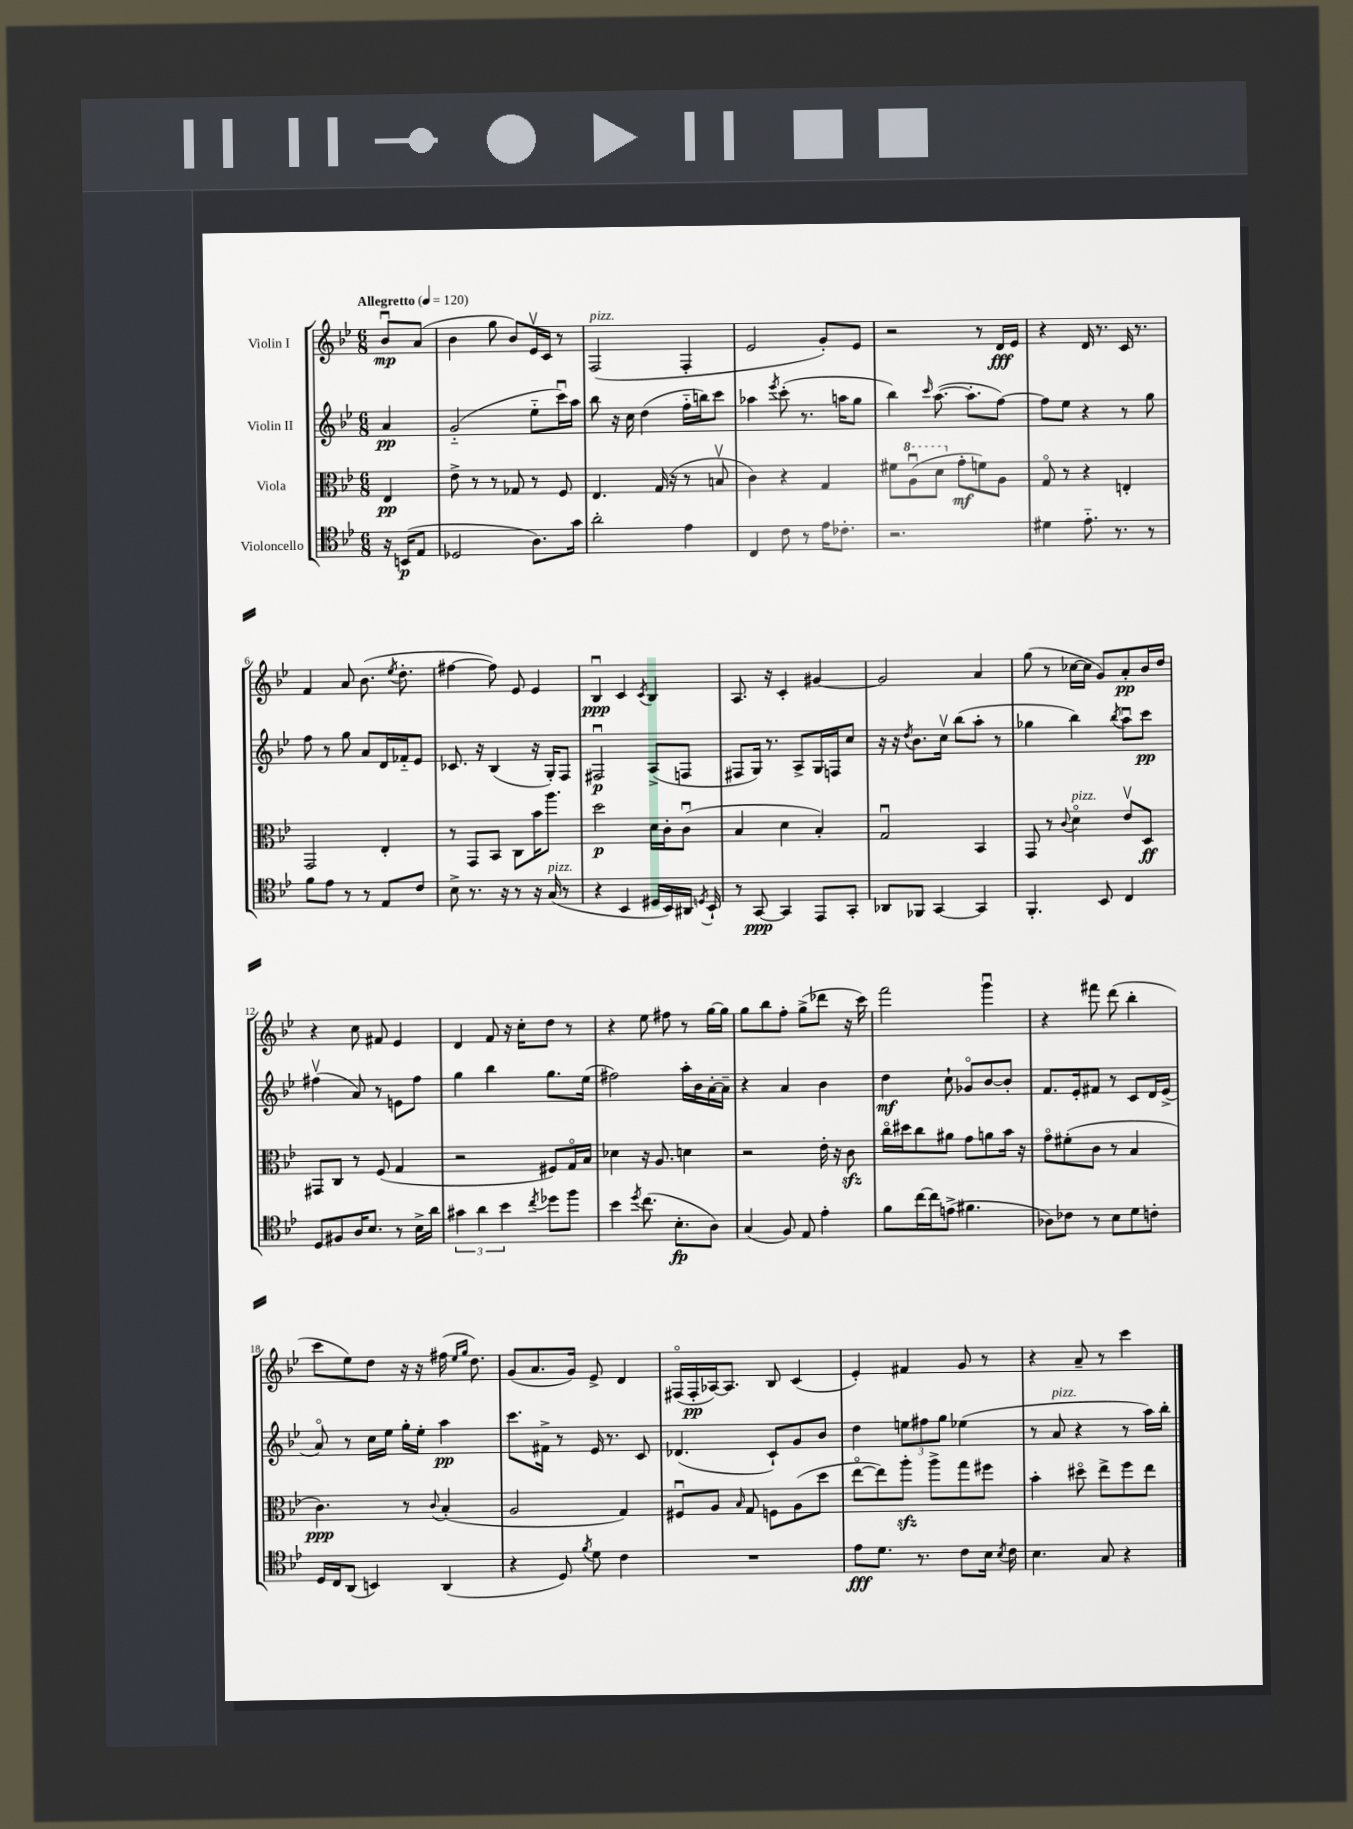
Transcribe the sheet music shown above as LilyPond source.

<<
\new StaffGroup <<
\new Staff = "s0" \with { instrumentName = "Violin I" } {
    \clef treble \key bes \major \numericTimeSignature \time 6/8 \partial 4 \tempo "Allegretto" 4 = 120
    \autoBeamOff bes'8[\downbow\mp a'8]( |
    bes'4 g''8 bes'8[) ees'16\upbow c'16] r8 |
    f2^\markup { \italic "pizz." }( f4-. |
    ees'2 g'8[-.) ees'8] |
    r2 r8 d'16[\fff ees'16] |
    r4 d'16 r8. c'16 r8. |
    f'4 a'8 bes'8.( \acciaccatura { ees''8 } d''8.-. |
    fis''4~ fis''8) ees'8 ees'4 |
    bes4\downbow\ppp c'4 \acciaccatura { c'8 } bes4 |
    a8. r16 c'4-. gis'4~ |
    gis'2 a'4 |
    g''8( r8 ces''16[~ ces''16] g'8[) a'8-.\pp bes'16 d''16] |
    r4 c''8 fis'8 ees'4 |
    d'4 f'8 r16 c''16[-. d''8] r8 |
    r4 ees''8 fis''8 r8 g''16[~ g''16] |
    g''8[ bes''8 f''8]-. g''8[->( des'''8] r16 c'''16) |
    f'''2 g'''4\downbow |
    r4 fis'''8 d'''8( bes''4-. |
    c'''8[ ees''8) d''8] r16 r16 fis''16( \grace { ees''16[ g''16] } d''8.) |
    g'8[( a'8. g'16]) ees'8-> d'4 |
    fis16[\flageolet( fis16-.\pp aes16~) aes8.] bes8 c'4( |
    ees'4-.) fis'4 g'8 r8 |
    r4 a'8-- r8 c'''4 \bar "|." |
}
\new Staff = "s1" \with { instrumentName = "Violin II" } {
    \clef treble \key bes \major \numericTimeSignature \time 6/8 \partial 4
    \autoBeamOff a'4\pp |
    g'2-_( ees''8[-_ c'''16\downbow) a''16] |
    bes''8 r16 c''16 d''4( f''16[-_ b''16) c'''8] |
    aes''4 \acciaccatura { ees'''8 } c'''8-.( r8. a''16[ g''8] |
    bes''4) \grace { c'''16 } a''8.~( a''8.[-. f''8]~) |
    f''8[ ees''8] r4 r8 g''8 |
    f''8 r8 g''8 a'8[ d'16 fes'16-_ ees'8] |
    ces'8. r16 bes4( r16 g16[-.) f8] |
    fis2\downbow\p a8[->( f8] |
    fis8[ g16]) r8. a8[-> g16 f16 c''8] |
    r16 r16 \acciaccatura { d''8 } bes'8.[ c''16]\upbow bes''8[( a''8]-. r8 |
    ges''4 bes''4) \acciaccatura { bes''8 } a''8[\downbow c'''8]\pp |
    fis''4\upbow( a'8) r8 e'8[ fis''8] |
    g''4 bes''4 g''8.[ ees''16]( |
    fis''2) a''16[-. bes'16 a'16~-. a'16]-- |
    r4 a'4 bes'4 |
    d''4\mf c''8-! ges'8[\flageolet bes'8~ bes'8]-. |
    f'8.[ ees'16-. fis'8] r8 c'8[ d'16 ees'16]->( |
    a'8\flageolet) r8 c''16[ ees''16] g''16[-. ees''16]-. a''4\pp |
    c'''8.[ fis'16]-> r8 ees'16 r8. c'8 |
    des'4.( c'8[-!) g'8 bes'8] |
    d''4 \tuplet 3/2 { e''8[ fis''8 g''8] } ees''4( |
    r8 a'8^\markup { \italic "pizz." } r4 r8 a''16[) bes''16]-. \bar "|." |
}
\new Staff = "s2" \with { instrumentName = "Viola" } {
    \clef alto \key bes \major \numericTimeSignature \time 6/8 \partial 4
    \autoBeamOff ees4\pp |
    ees'8-> r8 r8 ges8 r8 f8 |
    ees4. g16( r16 r8 b8\upbow |
    c'4) r4 g4 |
    fis'8[ \ottava #1 a'8\downbow( d''8] \ottava #0 g'8[-.\mf f'8) a8] |
    g8\flageolet r8 r4 e4-. |
    g,2 ees4-. |
    r8 g,8[ bes,8] c8[ bes'16 a''8.] |
    d''2\p d'16[ c'16-. c'8]\downbow( |
    bes4 d'4 bes4-.) |
    g2\downbow bes,4 |
    g,8 r8 \appoggiatura { c'8 } d'4\flageolet^\markup { \italic "pizz." } ees'8[\upbow d8]\ff |
    gis,8[ c8] r8 f8( g4 |
    r2 fis8[) g16\flageolet bes16] |
    des'4 r16 a8. d'4 |
    r2 ees'16-. r16 c'8\sfz |
    c''16[\flageolet dis''16 c''8 ais'8] g'8[ a'8 bes'16] r16 |
    g'8[\flageolet fis'8-.( c'8] r8 bes4 |
    c'4.\ppp) r8 \appoggiatura { c'8 } bes4-.( |
    a2 g4) |
    fis8[\downbow a8] \grace { bes16 } g8 f8[ a8( d''8] |
    ees''8[~\flageolet ees''8) a''8]-.\sfz a''8[-> g''8 fis''8] |
    bes'4-. dis''8\flageolet ees''8[-> f''8 ees''8] \bar "|." |
}
\new Staff = "s3" \with { instrumentName = "Violoncello" } {
    \clef tenor \key bes \major \numericTimeSignature \time 6/8 \partial 4
    \autoBeamOff r16 b,16[\p( ees8] |
    des2 a8.[) g'16] |
    a'2-. ees'4 |
    c4 c'8 r8 ees'16[ ces'8.]-. |
    r2. |
    dis'4 ees'8.-_ r8. r8 |
    f'8[ ees'8] r8 r8 ees8[ c'8] |
    bes8-> r8. r16 r8 r16 g16^\markup { \italic "pizz." }( r8 |
    r4 bes,4 dis16[ bes,16) ais,16] \acciaccatura { d8 } bes,16-! |
    r8 g,8~\ppp g,4 ees,8[ g,8]-. |
    aes,8[ fes,8] g,4~ g,4 |
    f,4.-. bes,8 c4 |
    d8[ fis8 a16 bes8.] r8 bes16[-> a'16] |
    \tuplet 3/2 { gis'4 a'4 bes'4 } \acciaccatura { c''8 } des''8[ f''8] |
    bes'4 \acciaccatura { d''8 } c''8.( bes8.[-.\fp a8]) |
    g4( f8) ees8 ees'4-. |
    f'8[ c''16~ c''16 e'8]->( fis'4. |
    aes8[) ces'8] r8 bes8[ d'8 c'8]-. |
    d16[ c16 a,8]( b,4) a,4( |
    r4 d8) \acciaccatura { f'8 } d'8 c'4 |
    R2. |
    ees'8[\fff d'8.] r8. c'8[ bes16] \acciaccatura { bes8 } c'16 |
    bes4. g8 r4 \bar "|." |
}
>>
>>
